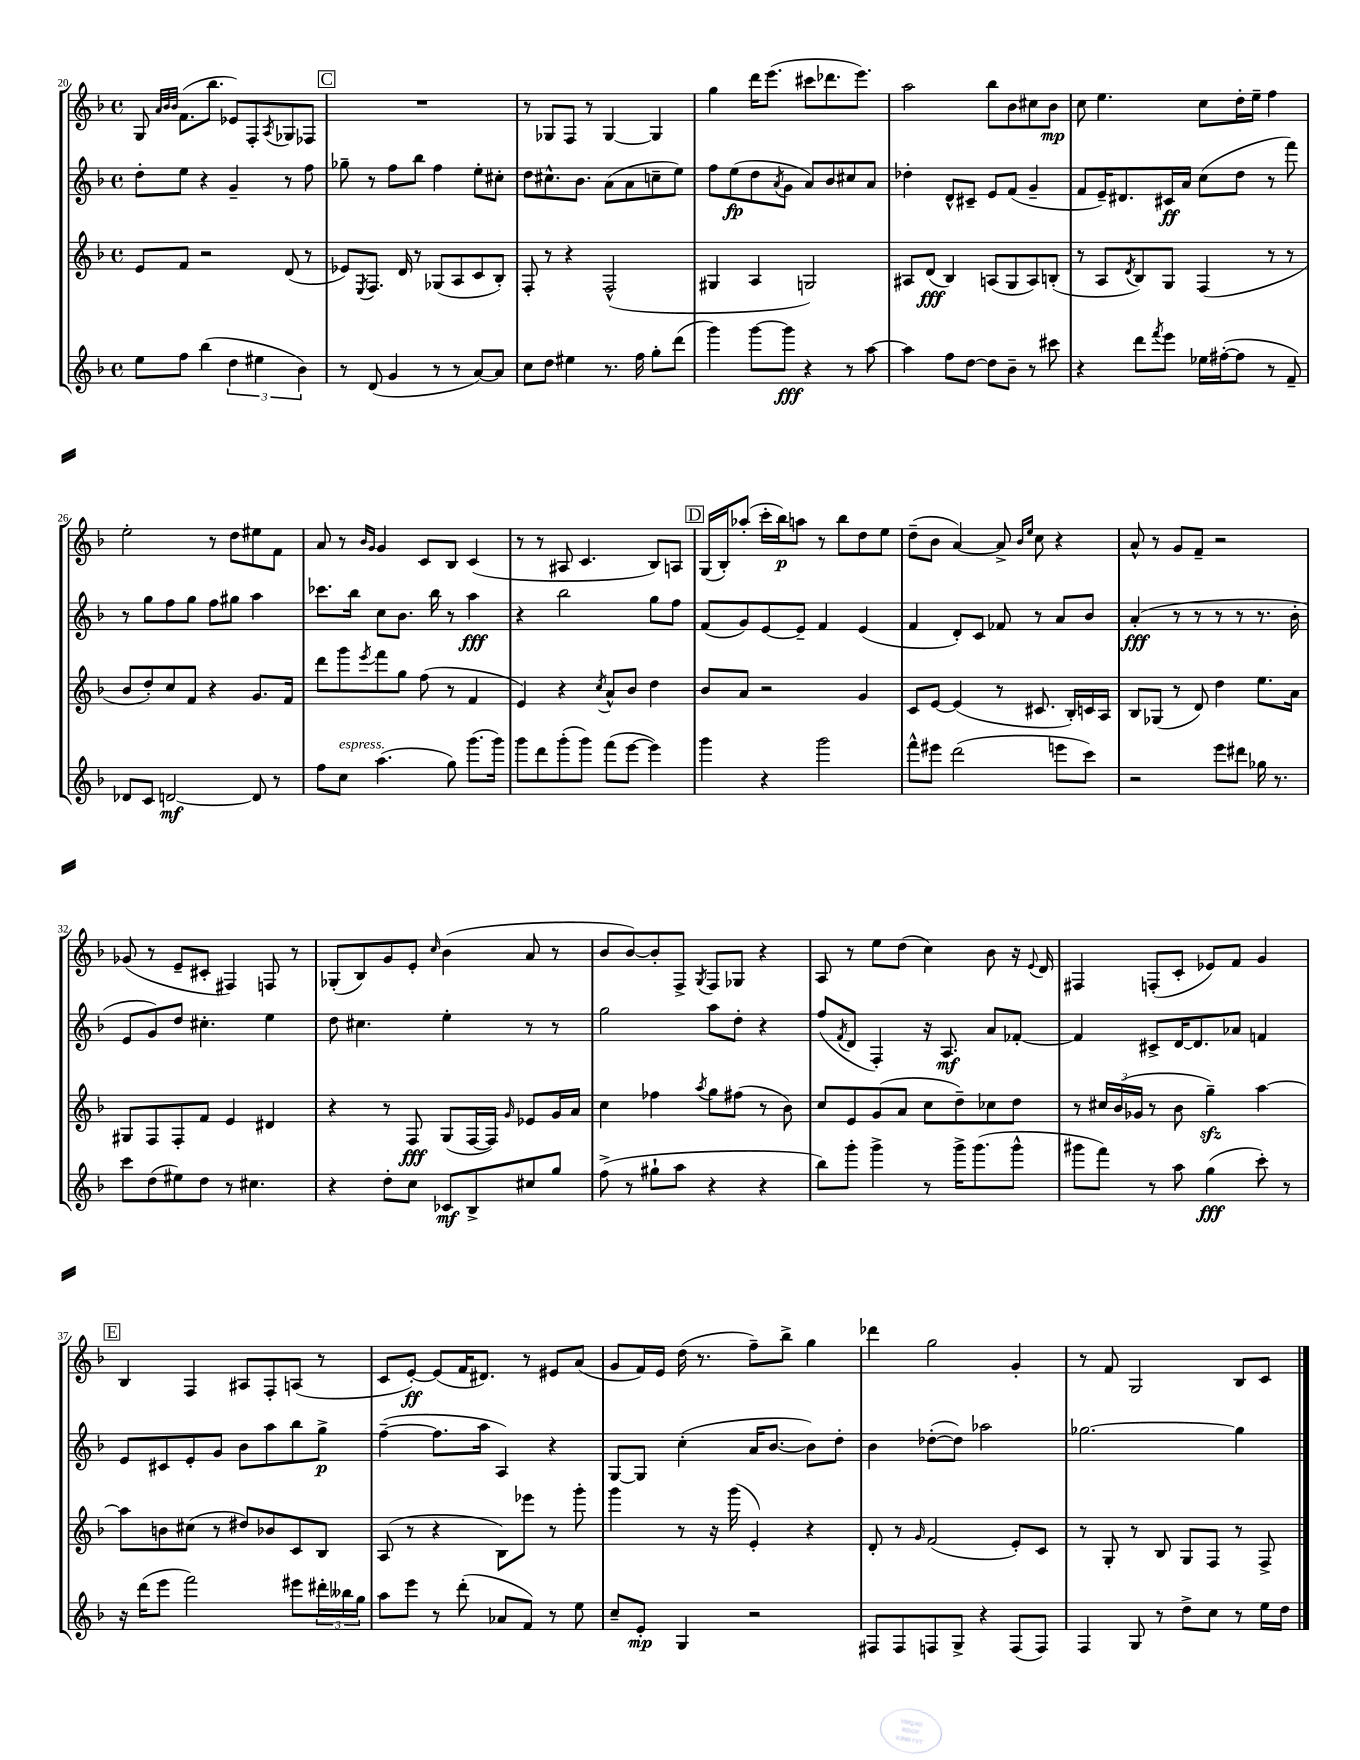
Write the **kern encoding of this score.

**kern	**kern	**kern	**kern
*staff4	*staff3	*staff2	*staff1
*clefG2	*clefG2	*clefG2	*clefG2
*k[b-]	*k[b-]	*k[b-]	*k[b-]
*M4/4	*M4/4	*M4/4	*M4/4
*met(c)	*met(c)	*met(c)	*met(c)
8ee	8e	8dd'	8G
.	.	.	32qqa
.	.	.	32qqb-
.	.	.	32qqb-
8ff	8f	8ee	(8.f
(4bb-	2r	4r	.
.	.	.	8.bb-
6dd	.	4g~	8e-)
.	.	.	8F'
6ee#	.	.	.
.	.	.	8qA
.	(8d	8r	8G-
6b-)	.	.	.
.	8r	8ff	8F-
=	=	=	=
8r	8e-)	8gg-~	1r
.	8qE	.	.
(8d	8.F	8r	.
4g	.	8ff	.
.	16d	.	.
.	8r	8bb-	.
8r	(8G-	4ff	.
8r	8A	.	.
[8a)	8c	8ee'	.
8a]	8B-')	8cc#'	.
=	=	=	=
8cc	8F'	8dd	8r
8dd	8r	8.cc#^^	8G-
4ee#	4r	.	8F
.	.	8.b-	.
.	.	.	8r
8.r	(2F^^	(8a	[4G-
.	.	8a	.
16ff	.	.	.
8gg'	.	8cc~	4G-]
(8ddd	.	8ee)	.
=	=	=	=
4ggg)	4G#	8ff	4gg
.	.	(8ee	.
[8ggg	4A	8dd	16ddd
.	.	.	(8.eee
.	.	8qa	.
8ggg]	.	8g	.
4r	2G)	8a)	8ccc#
.	.	8b-	8.ddd-
8r	.	8cc#	.
.	.	.	8.eee)
[8aa	.	8a	.
=	=	=	=
4aa]	8A#	4dd-'	2aa
.	(8d	.	.
8ff	4B-)	8d^^	.
[8dd	.	8c#~	.
8dd]	(8A	8e	8bb-
8b-~	8G	(8f	8b-
8r	8A)	4g~	8cc#
8ccc#	(8B'	.	8b-
=	=	=	=
4r	8r	8f	8cc
.	8A	16e~)	4.ee
.	.	8.d#	.
.	8qd	.	.
8ddd	8B-)	.	.
8qfff	.	.	.
8eee	8G	16c#	.
.	.	16a	.
16ee-	(4F	(8cc	8cc
([16ff#'	.	.	.
8ff#]	.	8dd	16dd'
.	.	.	16ee~
8r	8r	8r	4ff
8f~)	8r	8fff)	.
=	=	=	=
8d-	8b-	8r	2ee'
8c	8dd')	8gg	.
[2d	8cc	8ff	.
.	8f	8gg	.
.	4r	8ff	8r
.	.	8gg#	8dd
8d]	8.g	4aa	8ee#
8r	.	.	8f
.	16f	.	.
=	=	=	=
8ff	8ddd	8.ccc-	8a
8cc	8ggg	.	8r
.	.	16bb-	.
.	.	.	16qqb-
.	8qeee	.	16qqg
(4.aa	8fff	8cc	4g
.	8gg	8.b-	.
.	(8ff	.	8c
.	.	16bb-	.
8gg)	8r	8r	8B-
(8.ggg	4f	4aa	(4c
16ggg)	.	.	.
=	=	=	=
8ggg	4e)	4r	8r
8ddd	.	.	8r
(8ggg'	4r	2bb-	8A#
8ggg)	.	.	4.c
.	8qcc	.	.
(8fff	8a^^	.	.
[8eee	8b-	.	.
4eee])	4dd	8gg	8B-)
.	.	8ff	8A
=	=	=	=
4ggg	8b-	(8f	(16G
.	.	.	16B-')
.	8a	8g)	(8aa-'
4r	2r	[8e	16ccc'
.	.	.	16bb-)
.	.	8e~]	8aa
2ggg	.	4f	8r
.	.	.	8bb-
.	4g	(4e	8dd
.	.	.	8ee
=	=	=	=
8fff^^	8c	4f	(8dd~
8eee#	[8e	.	8b-
(2ddd	(4e]	8d')	[4a)
.	.	8c	.
.	8r	8f-	8a^]
.	.	.	16qqb-
.	.	.	16qqee
.	8.c#	8r	8cc
8eee	.	8a	4r
.	16B-')	.	.
8ccc)	16c	8b-	.
.	16A	.	.
=	=	=	=
2r	8B-	(4a'	8a^^
.	(8G-	.	8r
.	8r	8r	8g
.	8d)	8r	8f~
8eee	4dd	8r	2r
8ddd#	.	8r	.
16gg-	8.ee	8.r	.
8.r	.	.	.
.	16a	16b-'	.
=	=	=	=
8ccc	8G#	8e	(8g-
(8dd	8F	8g)	8r
8ee#)	8F'	8dd	8e~
8dd	8f	4.cc#'	8c#'
8r	4e	.	4F#)
4.cc#	.	.	.
.	4d#	4ee	8F
.	.	.	8r
=	=	=	=
4r	4r	8dd	(8G-'
.	.	4.cc#	8B-)
8dd'	8r	.	8g
8cc	8F	.	8e'
.	.	.	16qqcc
8c-	(8G	4ee'	(4b-
8B-^	[16F	.	.
.	16F])	.	.
.	16qqg	.	.
8cc#	8e-	8r	8a
8gg	16g	8r	8r
.	16a	.	.
=	=	=	=
(8ff^	4cc	2gg	8b-
8r	.	.	[8b-)
8gg#`	4ff-	.	8b-']
8aa	.	.	8F^
.	8qaa	.	8qG
4r	8gg	8aa	8F
.	(8ff#	8dd'	8G-
4r	8r	4r	4r
.	8b-)	.	.
=	=	=	=
8bb-)	8cc	(8ff	8A
.	.	8qf	.
8ggg'	8e	8d	8r
4ggg^	(8g	4F')	8ee
.	8a	.	(8dd
8r	8cc	16r	4cc)
.	.	8.A	.
16ggg^	8dd~)	.	.
(8.ggg	.	.	.
.	8cc-	8a	8b-
8ggg^^	8dd	[8f-'	16r
.	.	.	8qqe
.	.	.	16d
=	=	=	=
8ggg#	8r	4f-]	4F#
8fff)	24cc#	.	.
.	(24b-	.	.
.	24g-	.	.
8r	8r	8c#^	(8F'
8aa	8b-	[16d	8c'
.	.	8.d]	.
(4gg	4gg~)	.	8e-)
.	.	8a-	8f
8ccc')	[4aa	4f	4g
8r	.	.	.
=	=	=	=
16r	8aa]	8e	4B-
(16ddd	.	.	.
8eee	8b	8c#	.
2fff)	(8cc#	8e'	4F
.	8r	8g	.
.	8dd#)	8b-	8A#
.	8b-	8aa	8F'
8eee#	8c	8bb-	(8A
24ddd#'	8B-	8gg^	8r
24bb--	.	.	.
24gg	.	.	.
=	=	=	=
8aa	(8A	([4ff~	8c
8eee	8r	.	[8e')
8r	4r	8.ff]	(8e]
(8ddd'	.	.	16f
.	.	16aa	8.d#)
8a-	8B-)	4A)	.
8f)	8eee-	.	8r
8r	8r	4r	8e#
8ee	8ggg'	.	(8a
=	=	=	=
8cc~	4ggg	[8G	8g
8e'	.	8G]	16f)
.	.	.	16e
4G	8r	(4cc'	(16dd
.	.	.	8.r
.	16r	.	.
.	(16ggg	.	.
2r	4e')	16a	8ff~)
.	.	[8.b-	.
.	.	.	8bb-^
.	4r	8b-])	4gg
.	.	8dd'	.
=	=	=	=
8F#	8d'	4b-	4ddd-
8F#	8r	.	.
.	16qqg	.	.
8F	(2f	([8dd-'	2gg
8G^	.	8dd-])	.
4r	.	2aa-	.
(8F	8e')	.	4g'
8F)	8c	.	.
=	=	=	=
4F	8r	[2.gg-	8r
.	8G'	.	8f
8G	8r	.	2G
8r	8B-	.	.
8dd^	8G	.	.
8cc	8F	.	.
8r	8r	4gg-]	8B-
16ee	8F^	.	8c
16dd	.	.	.
==	==	==	==
*-	*-	*-	*-
